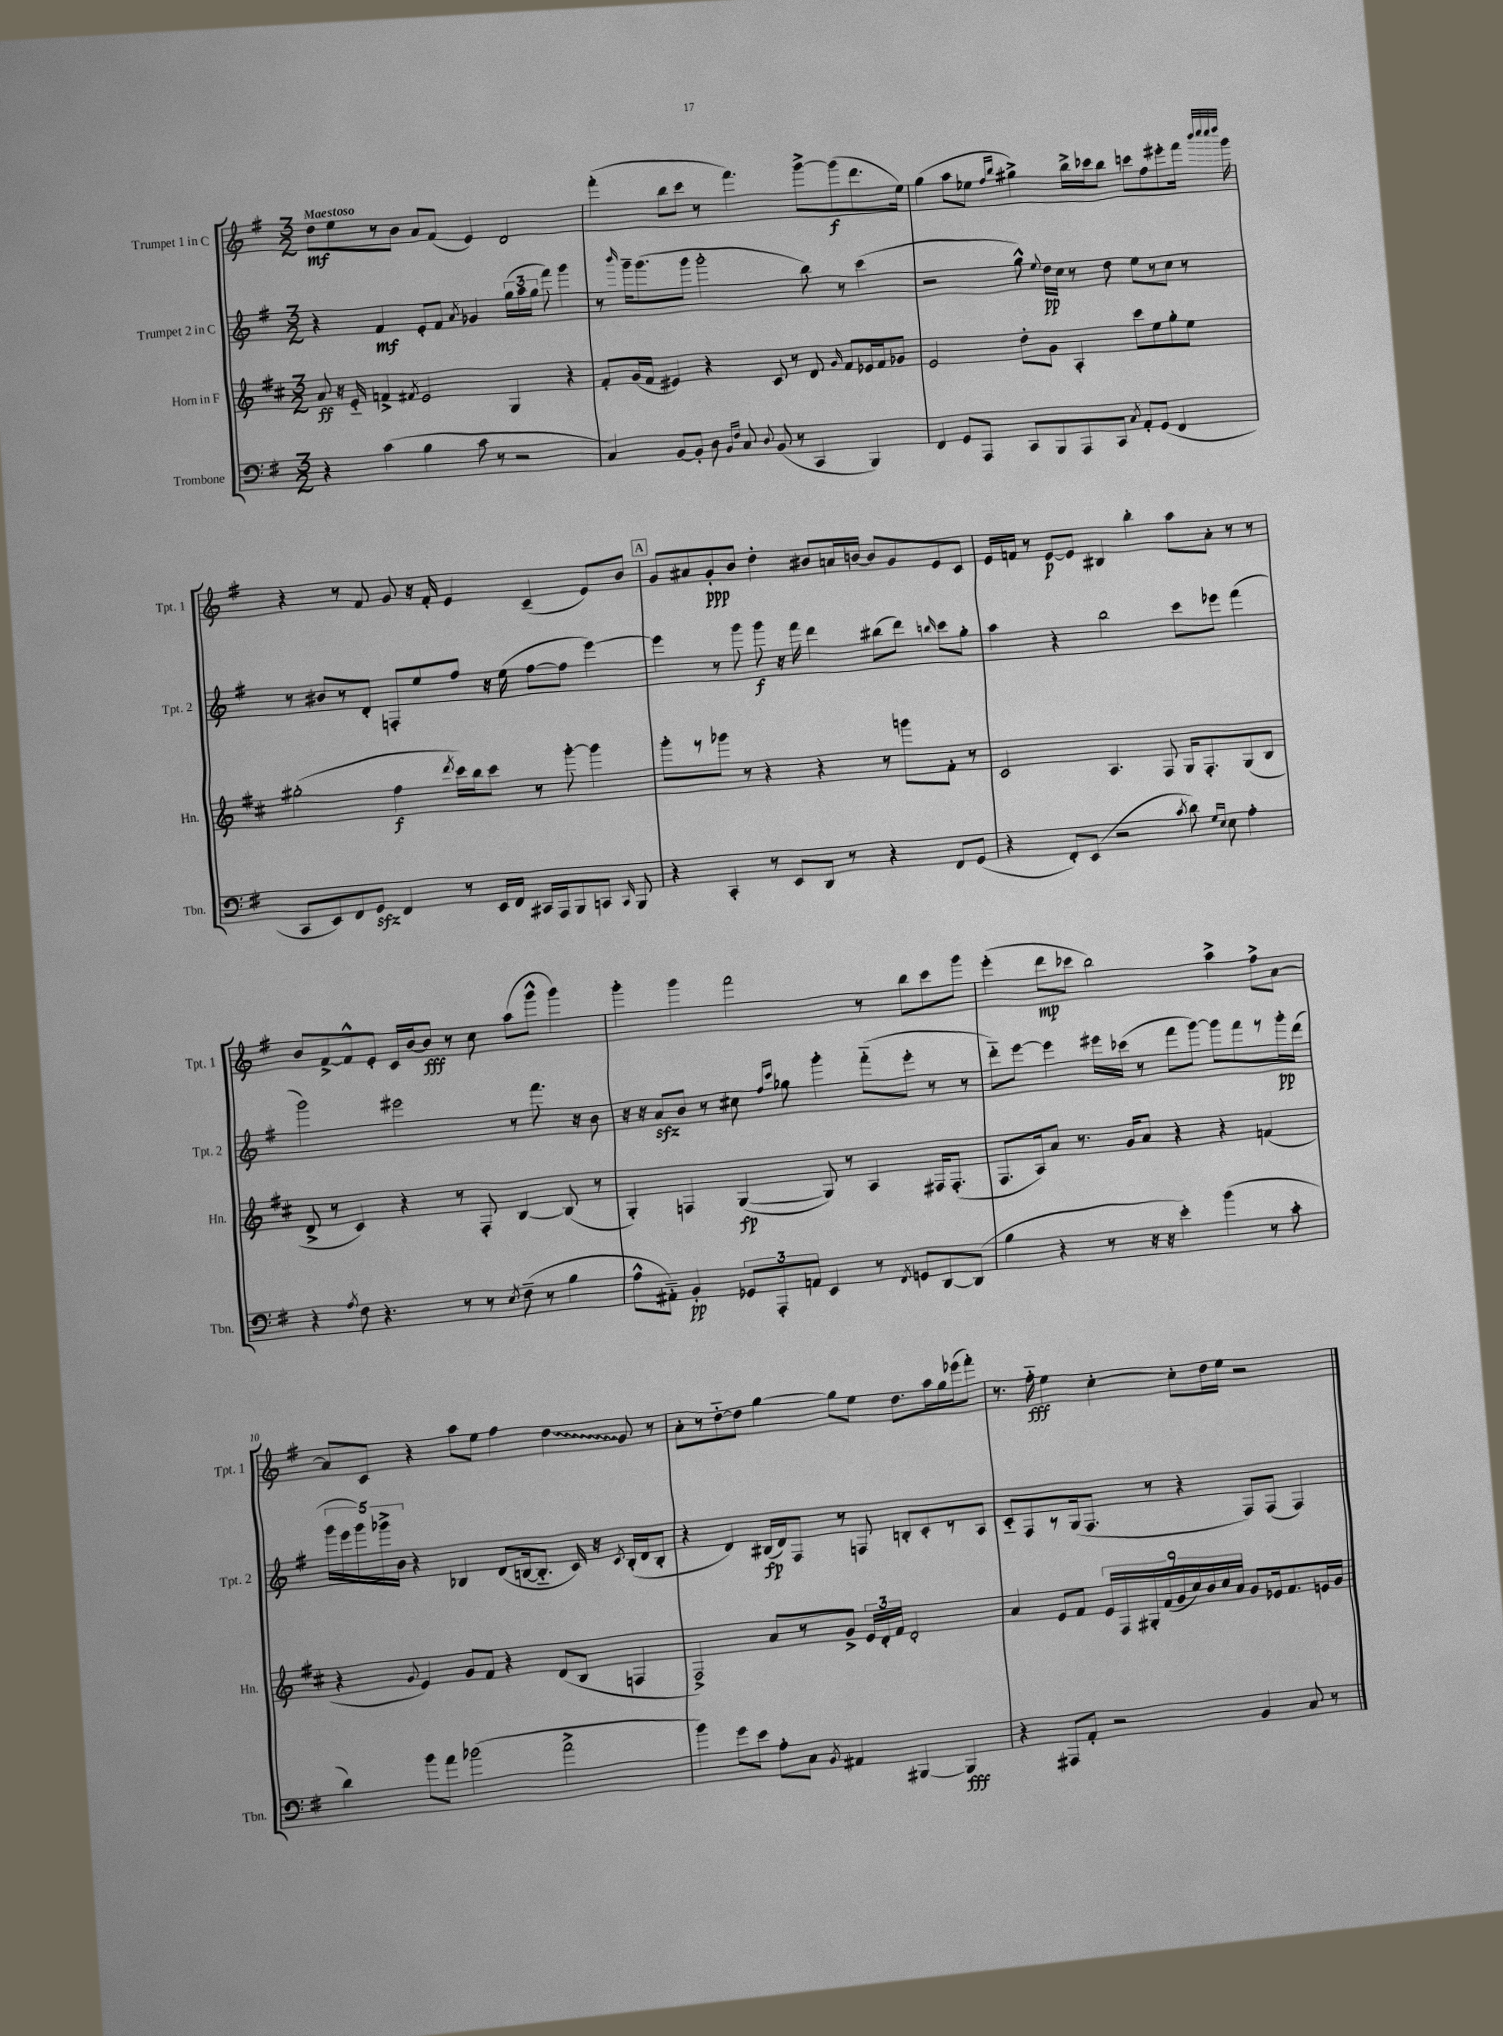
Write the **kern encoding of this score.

**kern	**kern	**kern	**kern
*staff4	*staff3	*staff2	*staff1
*clefF4	*clefG2	*clefG2	*clefG2
*k[f#]	*k[f#c#]	*k[f#]	*k[f#]
*M3/2	*M3/2	*M3/2	*M3/2
4r	8a	4r	8dd
.	16r	.	8ee
.	16e'~	.	.
(4c	4f^	4f#	8r
.	.	.	8b
.	8qf#	.	.
4B	2e	8e'	8a
.	.	8f#	(8f#
.	.	8qa	.
8c	.	4g-	4e)
8r	.	.	.
2r	4G	(24gg	2d
.	.	24aa	.
.	.	24gg	.
.	.	8fff#)	.
.	4r	4ggg	.
=	=	=	=
4C)	8f#'	8r	(4fff#'
.	.	16qqbbb	.
.	(16g	16ggg~	.
.	16f#	(8.ggg	.
[8BB	4e#)	.	8bb
8BB']	.	8ggg	8ccc
8D	4r	2ggg'	8r
16qqBB	.	.	.
16qqF#	.	.	.
8C	.	.	4.fff#)
8qqD	.	.	.
(8BB	8c#	.	.
8r	8r	.	.
4CC	8d	8bb)	[8ggg^
.	16qqg	.	.
.	8f#	8r	(8ggg]
4BBB)	16e-	(4ccc	8.ddd
.	16f#	.	.
.	8g-	.	.
.	.	.	16ee)
=	=	=	=
4FF#	2e	2r	(4gg
8GG	.	.	8aa
8AAA	.	.	8ee-
.	.	.	16qqff#
.	.	.	16qqbb
8CC	8dd'	8gg^^)	4gg#^)
.	.	8qqee	.
8BBB	8g	16dd	.
.	.	16cc	.
8AAA	4A'	8r	16bb^
.	.	.	16ccc-
8CC	.	8dd	8bb
8qC	.	.	.
8AA'	8ccc#	8ee	8ccc
(8GG	8ee	8r	8ff#
4FF#	8gg'	8cc	8eee#'
.	8ee	8r	16fff#
.	.	.	32qqbbb
.	.	.	32qqcccc
.	.	.	32qqcccc
.	.	.	32qqdddd
.	.	.	16ggg
=	=	=	=
8CC	(2gg#'	8r	4r
8EE)	.	8b#	.
8FF#	.	8r	8r
8GG	.	8d'	8f#
4FF#	4ff#	8F'	8g
.	.	8ee	16r
.	.	.	16f#'
.	8qddd	.	.
8r	16ccc#)	8ff#	4e
.	16bb	.	.
16EE	8ccc#	16r	.
16FF#	.	(16ee	.
16CC#	8r	[8ff#	(4c~
16AAA	.	.	.
8BBB	[8ggg'	8ff#]	.
8CC	4ggg]	[4eee)	8e)
16qqCC	.	.	.
8BBB	.	.	8b
=	=	=	=
4r	8ggg'	4eee]	8g
.	8r	.	8a#
4CC'	8ggg-	8r	8g'
.	8r	8ggg	8b
8r	4r	8ggg	4dd'
8EE	.	16r	.
.	.	16fff#	.
8DD	4r	4ddd	8b#
8r	.	.	16a
.	.	.	[16b
4r	8r	(8bb#	8b]
.	8ggg	8ddd)	8g
.	.	16qqbb	.
8FF#	8f#'	8ccc	8e
(8GG	8r	8gg'	8c
=	=	=	=
4r	2c#	4aa	16e
.	.	.	16f
.	.	.	8r
8FF#')	.	4r	[8e
(8EE	.	.	8e]
2r	4.A	2bb	4B#
.	.	.	4bb'
.	8F#	.	.
8qc	.	.	.
8d)	16G	8ccc	8aa
.	8.F#'	.	.
16qqG	.	.	.
16qqE	.	.	.
8E	.	8eee-	8a'
4A'	(8G	(4fff#	8r
.	8B	.	8r
=	=	=	=
4r	8d^	2ggg)	8b
.	8r	.	[8f#^
8qA	.	.	.
8F#	4c#)	.	8f#^^]
4.r	.	.	8e'
.	4r	2eee#	16c
.	.	.	[16b
.	.	.	8b]
8r	8r	.	8r
8r	8F#'	.	8cc
8qE	.	.	.
(8F#~	[4B	8r	(8aa
8r	.	8.fff#	8ggg^^
4B	(8B]	.	4ggg)
.	.	16r	.
.	8r	8b	.
=	=	=	=
8A^^	4G')	16r	4ggg'
.	.	16r	.
8AA#'~)	.	8a	.
4BB'	4F	8b	4ggg
.	.	8r	.
12GG-	([4G	8cc#	2fff#
12AAA'	.	.	.
.	.	16qqff#	.
.	.	16qqccc	.
.	.	8gg-	.
12AA	.	.	.
4EE	8G])	4ggg'	.
.	8r	.	.
8r	4A	(8fff#'~	8r
8qFF#	.	.	.
8GG	.	8eee'	8bb
[8DD	16F#	8r	8ccc
.	(8.F#'	.	.
(8DD]	.	8r	8ggg
=	=	=	=
4B	8.F#	8ddd'~)	(4eee'
.	.	[8eee	.
.	16A)	.	.
4r	8a	4eee]	8ddd
.	8.r	.	8ccc-
8r	.	16eee#	2bb)
.	16g	(16ccc-	.
16r	8a	8r	.
16r	.	.	.
4e')	4r	8fff#	.
.	.	[8ggg)	.
(4b	4r	8ggg]	4aa^
.	.	8fff#	.
8r	(4f	8r	8ff#^
8c'	.	16ggg'	[8a
.	.	(16ddd	.
=	=	=	=
4d)	4r	20ggg	8a]
.	.	20eee	.
.	.	20ggg)	.
.	.	.	8c
.	.	20ggg-^	.
.	.	20b	.
.	8qqg	.	.
8b	4e)	4r	4r
8a	.	.	.
(2b-	8g	4B-	8aa
.	8f#	.	8ee
.	4r	(8d	4ff#
.	.	[16B	.
.	.	8.B'~]	.
2a^	(8d	.	4dd
.	8B	16c)	.
.	.	16r	.
.	.	8qc	.
.	4F	(16B'	8g
.	.	16d	.
.	.	8B'	8r
=	=	=	=
4b)	2F#^)	4r	8a'
.	.	.	8r
8g	.	4d)	[8dd'~
8e	.	.	8dd]
8A'	8a	(16B#	[4gg
.	.	16d)	.
8C	8r	8F#	.
8qBB	.	.	.
4AA#	8g^	8r	8gg]
.	24e	8F	8ee
.	24d'	.	.
.	24f#	.	.
[4BBB#	2d'	8B'	8.dd
.	.	8c'	.
.	.	.	16aa
4BBB#]	.	8r	16gg
.	.	.	(16eee-
.	.	8A	8fff#')
=	=	=	=
4r	4a	8c'~	8.r
.	.	8F#	.
.	.	.	16ff#'~
8AAA#	8e	8r	4ee
8AA'	8f#	(16G	.
.	.	8.F#	.
2r	18e	.	[4cc'
.	18F#	.	.
.	18G#'	.	.
.	.	8r	.
.	(18f#	.	.
.	18g	.	.
.	.	4r	8cc']
.	18cc#)	.	.
.	18b	.	.
.	.	.	16dd
.	18cc#	.	.
.	.	.	16ee
.	18a	.	.
4BB	8g	8F#)	2r
.	16e-	(8F#	.
.	8.f#	.	.
8C	.	4F#)	.
8r	16e	.	.
.	16g	.	.
==	==	==	==
*-	*-	*-	*-
